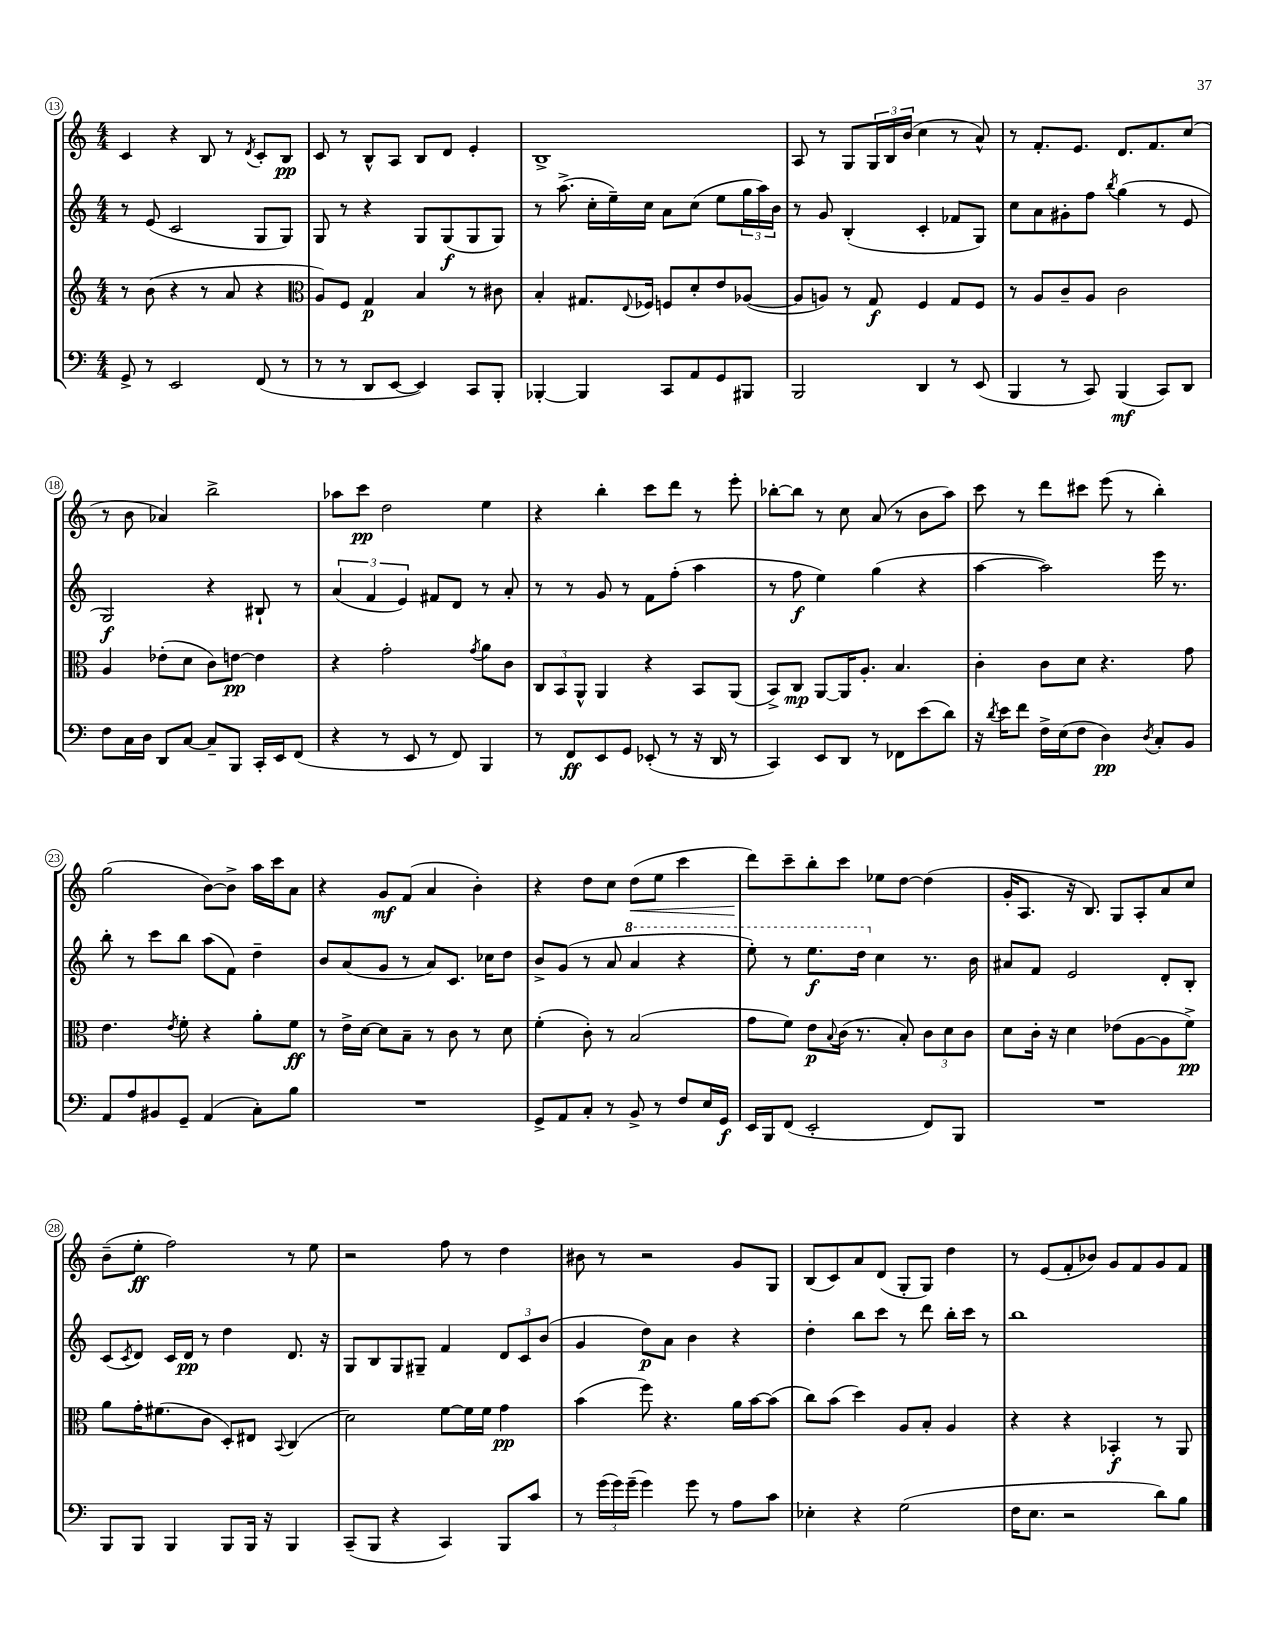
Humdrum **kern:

**kern	**kern	**kern	**kern
*staff4	*staff3	*staff2	*staff1
*clefF4	*clefG2	*clefG2	*clefG2
*k[]	*k[]	*k[]	*k[]
*M4/4	*M4/4	*M4/4	*M4/4
8GG^	8r	8r	4c
8r	(8b	(8e	.
2EE	4r	2c	4r
.	8r	.	8B
.	8a	.	8r
.	.	.	8qd
(8FF	4r	8G	8c'
8r	.	8G)	8B
=	=	=	=
*	*clefC3	*	*
8r	8A)	8G	8c
8r	8F	8r	8r
8DD	4G	4r	8B^^
[8EE	.	.	8A
4EE])	4B	8G	8B
.	.	(8G	8d
8CC	8r	8G	4e'
8BBB'	8c#	8G)	.
=	=	=	=
[4BBB-'	4B'	8r	1B^
.	.	(8.aa^	.
4BBB-]	8.G#	.	.
.	.	16cc'	.
.	.	16ee~)	.
.	8qqE	.	.
.	16F-	16cc	.
8CC	8F	8a	.
8AA	8d'	(8cc	.
8GG	8e	8ee	.
8BBB#	([8A-	24gg	.
.	.	24aa)	.
.	.	24b	.
=	=	=	=
2BBB	8A-]	8r	8A
.	8A)	8g	8r
.	8r	(4B'	8G
.	8G	.	24G
.	.	.	24B
.	.	.	(24b
4DD	4F	4c'	4cc
8r	8G	8f-	8r
(8EE	8F	8G)	8a^^)
=	=	=	=
4BBB	8r	8cc	8r
.	8A	8a	8.f'
8r	8c~	8g#'	.
.	.	.	8.e
8CC)	8A	8ff	.
.	.	8qbb	.
(4BBB	2c	(4gg	8.d
.	.	.	8.f
8CC)	.	8r	.
8DD	.	8e	(8cc
=	=	=	=
8F	4A	2G)	8r
16C	.	.	8b
16D	.	.	.
8DD	(8e-'	.	4a-)
[8C	8d	.	.
8C~]	8c)	4r	2bb^
8BBB	[8e	.	.
16CC'	4e]	8B#`	.
16EE	.	.	.
(8FF	.	8r	.
=	=	=	=
4r	4r	(6a	8aa-
.	.	.	8ccc
.	.	6f	.
8r	2g'	.	2dd
.	.	6e)	.
8EE	.	.	.
8r	.	8f#	.
8FF)	.	8d	.
.	8qg	.	.
4BBB	8a	8r	4ee
.	8c	8a'	.
=	=	=	=
8r	12C	8r	4r
.	12BB	.	.
8FF	.	8r	.
.	12AA^^	.	.
8EE	4AA	8g	4bb'
8GG	.	8r	.
(8EE-'	4r	8f	8ccc
8r	.	(8ff'	8ddd
16r	8BB	4aa	8r
16DD	.	.	.
8r	(8AA	.	8eee'
=	=	=	=
4CC)	8BB^)	8r	[8bb-'
.	8C	8ff	8bb-]
8EE	[8AA	4ee)	8r
8DD	16AA]	.	8cc
.	8.A'	.	.
8r	.	(4gg	(8a
8FF-	4.B	.	8r
(8e	.	4r	8b
8d)	.	.	8aa)
=	=	=	=
16r	4c'	[4aa	8ccc
8qd	.	.	.
16e	.	.	.
8f	.	.	8r
16F^	8c	2aa])	8ddd
(16E	.	.	.
8F	8d	.	8ccc#
4D)	4.r	.	(8eee
.	.	.	8r
8qD	.	.	.
8C'	.	16eee	4bb')
.	.	8.r	.
8BB	8g	.	.
=	=	=	=
8AA	4.e	8bb'	(2gg
8A	.	8r	.
8BB#	.	8ccc	.
.	8qe	.	.
8GG~	8f'	8bb	.
(4AA	4r	(8aa	[8b)
.	.	8f)	8b^]
8C')	8a'	4dd~	16aa
.	.	.	16ccc
8B	8f	.	8a
=	=	=	=
1r	8r	8b	4r
.	16e^	(8a	.
.	[16d	.	.
.	8d]	8g	8g
.	8B~	8r	(8f
.	8r	8a)	4a
.	8c	8.c	.
.	8r	.	4b')
.	.	16cc-	.
.	8d	8dd	.
=	=	=	=
8GG^	(4f'	8b^	4r
8AA	.	(8g	.
8C'	8c')	8r	8dd
8r	8r	8a	8cc
8BB^	(2B	4aa	(8dd
8r	.	.	8ee
8F	.	4r	4ccc
16E	.	.	.
16GG	.	.	.
=	=	=	=
16EE	8g	8eee')	8ddd)
16BBB	.	.	.
(8FF	8f)	8r	8ccc~
2EE'	8e	8.eee	8bb'
.	8qqB	.	.
.	(16c	.	8ccc
.	8.r	16ddd	.
.	.	4cc	8ee-
.	8B')	.	[8dd
8FF)	12c	8.r	(4dd]
.	12d	.	.
8BBB	.	.	.
.	12c	.	.
.	.	16b	.
=	=	=	=
1r	8d	8a#	16g'
.	.	.	8.A
.	16c'	8f	.
.	16r	.	.
.	4d	2e	16r
.	.	.	8.B)
.	(8e-	.	8G
.	[8A	.	8A'
.	8A]	8d'	8a
.	8f^)	8B'	8cc
=	=	=	=
8BBB	8a	(8c	(8b~
.	.	8qc	.
8BBB	16g'	8d)	8ee'
.	(8.f#	.	.
4BBB	.	16c	2ff)
.	.	16d	.
.	8c	8r	.
8BBB	8D')	4dd	.
16BBB	8E#	.	.
16r	.	.	.
.	8qqBB	.	.
4BBB	(4C	8.d	8r
.	.	.	8ee
.	.	16r	.
=	=	=	=
(8CC~	2d)	8G	2r
8BBB	.	8B	.
4r	.	8G	.
.	.	8G#~	.
4CC)	[8f	4f	8ff
.	16f]	.	8r
.	16f	.	.
8BBB	4g	12d	4dd
.	.	12c	.
8c	.	.	.
.	.	(12b	.
=	=	=	=
8r	(4b	4g	8b#
(24g	.	.	8r
24g)	.	.	.
(24g~	.	.	.
4g)	8ff)	8dd)	2r
.	4.r	8a	.
8g	.	4b	.
8r	.	.	.
8A	16a	4r	8g
.	[16b	.	.
8c	(8b]	.	8G
=	=	=	=
4E-'	8cc)	4dd'	(8B
.	(8b	.	8c)
4r	4dd)	8bb	8a
.	.	8ccc	(8d
(2G	8A	8r	8G'
.	8B'	8ddd	8G)
.	4A	16bb'	4dd
.	.	16ccc	.
.	.	8r	.
=	=	=	=
16F	4r	1bb	8r
8.E	.	.	.
.	.	.	(8e
2r	4r	.	8f'
.	.	.	8b-)
.	4BB-'	.	8g
.	.	.	8f
8d)	8r	.	8g
8B	8AA	.	8f
==	==	==	==
*-	*-	*-	*-
